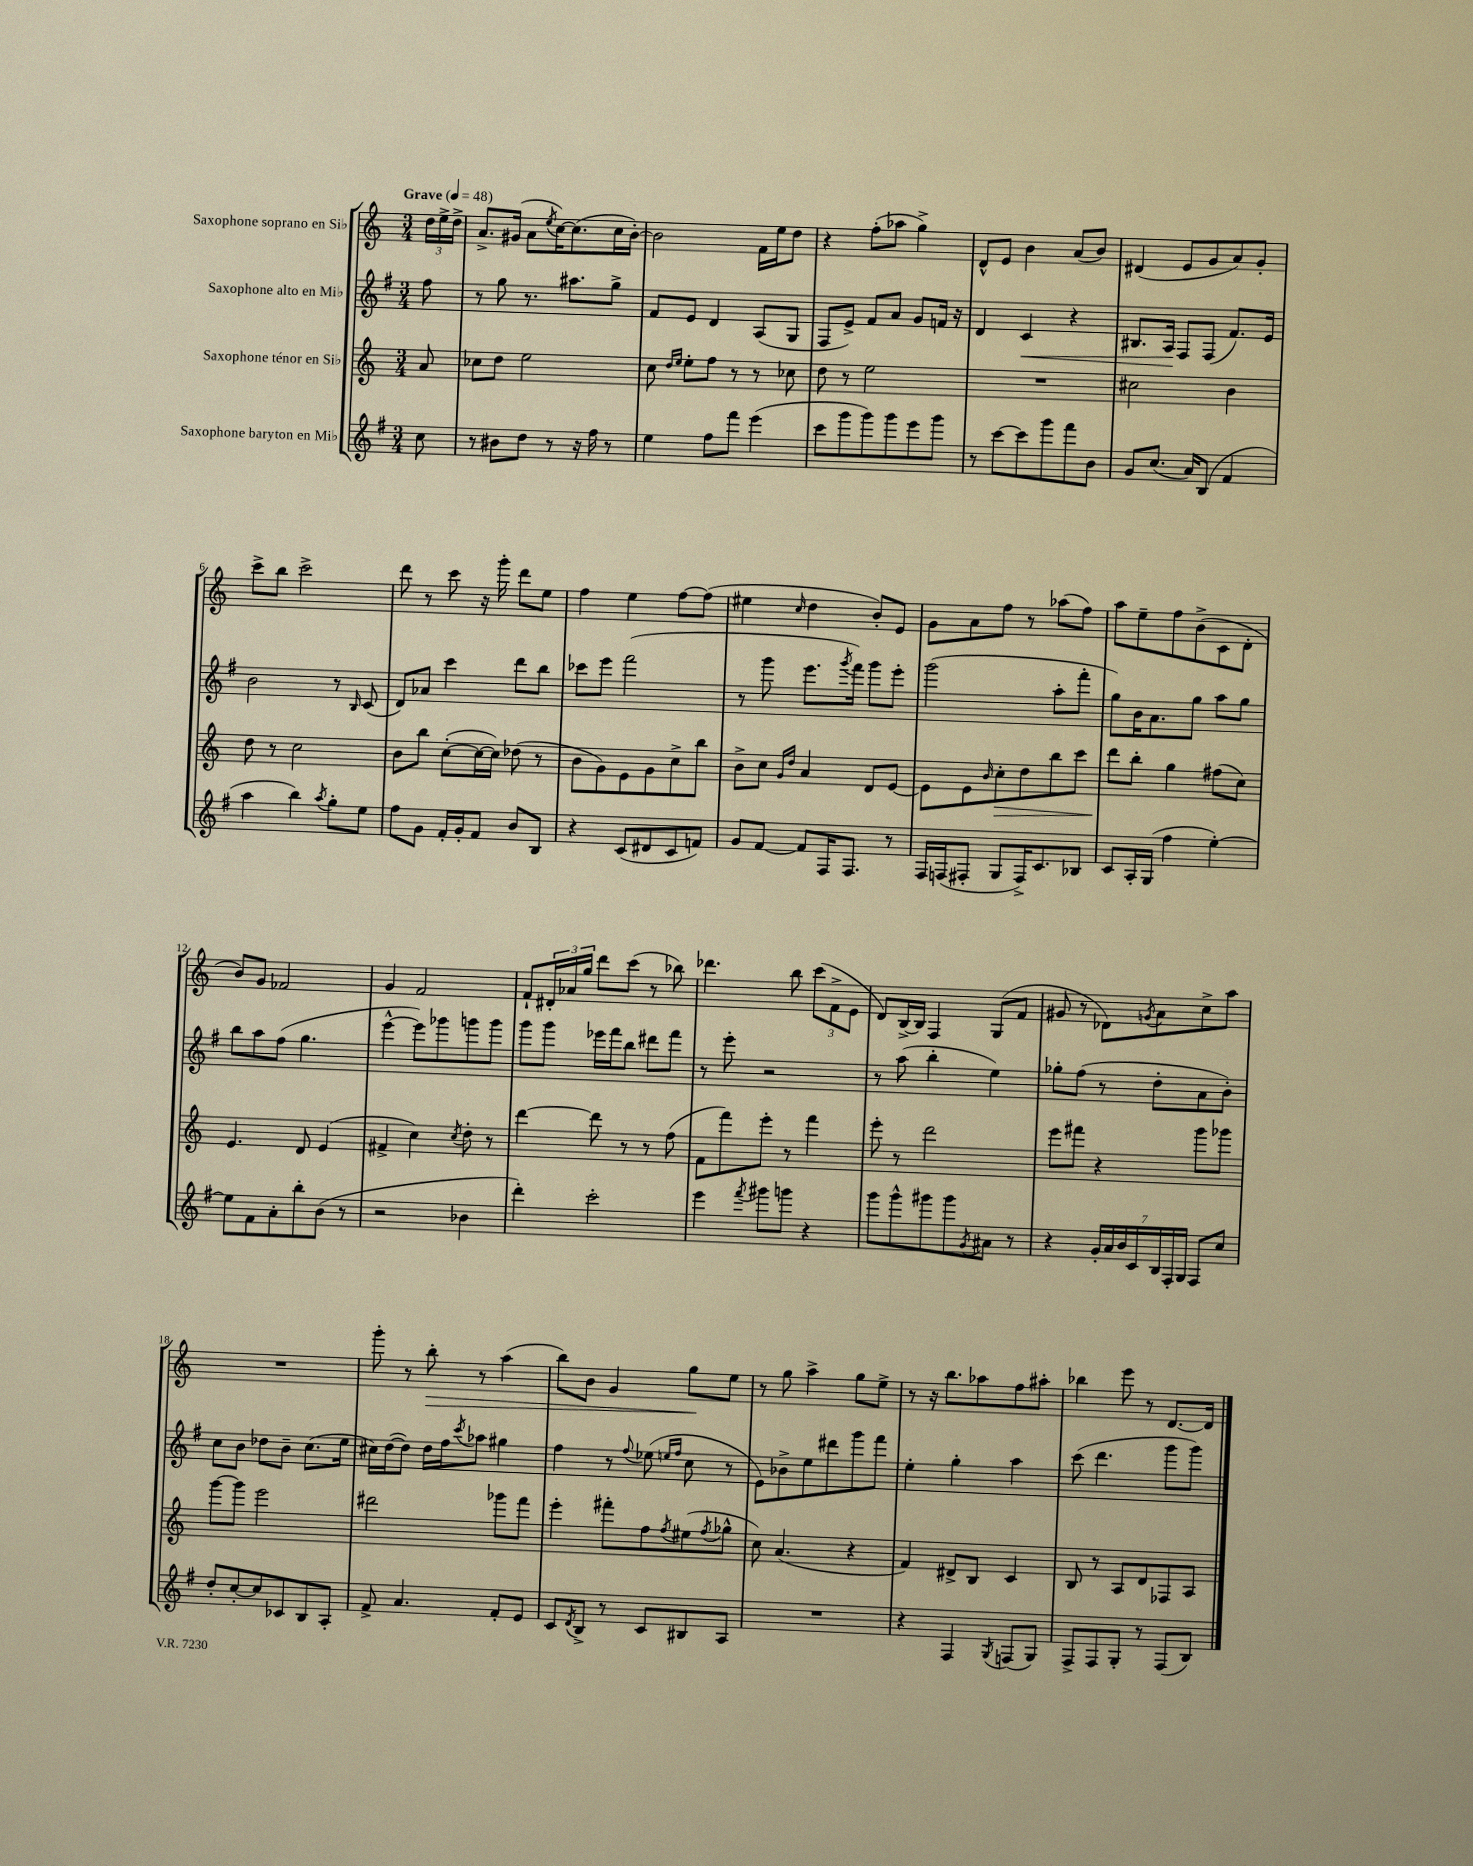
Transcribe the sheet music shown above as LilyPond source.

<<
\new StaffGroup <<
\new Staff = "s0" \with { instrumentName = "Saxophone soprano en Sib" } {
    \clef treble \key c \major \numericTimeSignature \time 3/4 \partial 8 \tempo "Grave" 4 = 48
    \tuplet 3/2 { d''16 e''16-> d''16-> } |
    a'8.-> gis'16( a'8 \acciaccatura { e''8 } c''16~) c''8.( c''16 b'16~-.) |
    b'2 f'16 e''16 d''8 |
    r4 f''8-.( aes''8 g''4->) |
    d'8-^ e'8 b'4 a'8( b'8) |
    dis'4( e'8 g'8 a'8) g'8-. |
    c'''8-> b''8 c'''2-> |
    d'''8 r8 c'''8 r16 g'''16-. d'''8 e''8 |
    f''4 e''4 f''8~ f''8( |
    eis''4 \grace { c''16 } d''4 b'8-.) e'8 |
    g'8 a'8 f''8 r8 aes''8( f''8) |
    a''8 e''8-- f''8 b'8->( c'8 d'8-. |
    b'8) g'8 fes'2 |
    g'4 f'2 |
    f'8-! \tuplet 3/2 { dis'16-. aes'16 g''16 } d'''8 c'''8( r8 bes''8) |
    des'''4. b''8 \tuplet 3/2 { c'''8( f'8-> e'8 } |
    d'8) b16~-> b16 f4 g8( f'8 |
    gis'8 r8 des'8) \acciaccatura { g'8 } a'8 c''8-> a''8 |
    R2. |
    g'''8-. r8 b''8-.\> r8 a''4( |
    b''8) b'8 g'4 g''8\! e''8 |
    r8 g''8 a''4-> g''8 e''8-> |
    r8 r16 b''8. aes''8 f''8 ais''8-. |
    bes''4 e'''8 r8 d'8.~ d'16 \bar "|." |
}
\new Staff = "s1" \with { instrumentName = "Saxophone alto en Mib" } {
    \clef treble \key g \major \numericTimeSignature \time 3/4 \partial 8
    fis''8 |
    r8 g''8 r8. ais''8. g''8-> |
    fis'8 e'8 d'4 a8( g8 |
    fis8 e'8->) fis'8 a'8 g'8 f'16 r16 |
    d'4 c'4\< r4 |
    bis8. a16\! fis8 fis8( fis'8.) e'16 |
    b'2 r8 \grace { b16 } c'8( |
    d'8) aes'8 c'''4 d'''8 b''8 |
    ces'''8 e'''8 fis'''2( |
    r8 g'''8 e'''8. \acciaccatura { g'''8 } fis'''16) g'''8 e'''8-. |
    g'''2( a''8-. fis'''8-. |
    g''8) b'16 a'8. g''8 a''8 g''8 |
    b''8 a''8 fis''8( g''4. |
    e'''4~-^ e'''8) ges'''8 g'''8 g'''8 |
    g'''8 g'''8 ees'''16 fis'''16 b''8 dis'''8 fis'''8 |
    r8 e'''8-. r2 |
    r8 a''8( b''4-. e''4) |
    ges''8-. fis''8( r8 d''8-. a'8 b'8-.) |
    c''8 b'8 des''8 b'8-- c''8.( e''16 |
    cis''16) d''16~( d''8) d''16 fis''16 \acciaccatura { c'''8 } aes''8 gis''4 |
    fis''4 r8 \appoggiatura { fis''8 } ees''8( \grace { e''16 fis''16 } c''8 r8 |
    e'8) bes'8-> e''8 dis'''8 g'''8 fis'''8 |
    e''4-. g''4-. a''4 |
    c'''8( d'''4. g'''8 g'''8) \bar "|." |
}
\new Staff = "s2" \with { instrumentName = "Saxophone ténor en Sib" } {
    \clef treble \key c \major \numericTimeSignature \time 3/4 \partial 8
    a'8 |
    ces''8 d''8 e''2 |
    c''8 \grace { d''16 e''16 } e''8-. f''8 r8 r8 ces''8 |
    d''8 r8 e''2 |
    R2. |
    cis''2 b'4 |
    d''8 r8 c''2 |
    b'8 b''8 c''8~-.( c''16~ c''16) des''8( r8 |
    b'8 g'8) e'8 g'8 c''8-> b''8 |
    b'8-> c''8 \grace { g'16 d''16 } a'4 d'8 e'8~ |
    e'8 e'8 \grace { b'16 } c''8-.\> d''8 b''8 c'''8 |
    d'''8\! b''8-. g''4 fis''8( c''8) |
    e'4. d'8 e'4( |
    fis'4-> c''4) \acciaccatura { c''8 } d''8-. r8 |
    d'''4~ d'''8 r8 r8 f''8( |
    f'8 f'''8) e'''8-. r8 f'''4 |
    e'''8-. r8 d'''2 |
    e'''8 fis'''8 r4 g'''8 ges'''8 |
    g'''8~ g'''8 e'''2 |
    dis'''2 ges'''8 f'''8 |
    e'''4-. fis'''8-. f''8 \acciaccatura { f''8 } eis''8( \acciaccatura { f''8 } ges''8-^ |
    c''8) a'4.( r4 |
    f'4) dis'8-> b8 c'4 |
    b8 r8 a8 d'8 fes8 a8 \bar "|." |
}
\new Staff = "s3" \with { instrumentName = "Saxophone baryton en Mib" } {
    \clef treble \key g \major \numericTimeSignature \time 3/4 \partial 8
    c''8 |
    r8 bis'8 d''8 r8 r16 fis''16 r8 |
    e''4 fis''8 fis'''8 e'''4( |
    c'''8 g'''8 g'''8) g'''8 e'''8 g'''8 |
    r8 c'''8~ c'''8 g'''8 fis'''8 b'8 |
    g'8 c''8.( a'16) b8( fis'4 |
    a''4 b''4) \acciaccatura { a''8 } g''8-. e''8 |
    fis''8 g'8 fis'16-. g'16-. fis'8 b'8 b8 |
    r4 c'8( dis'8 c'8 f'8) |
    g'8 fis'8~ fis'8 fis16 fis8. r8 |
    fis16 f16( fis8-. g8 fis16->) c'8. bes8 |
    c'8 a16-. g16( fis''4 e''4~-.) |
    e''8 fis'8 a'8-. b''8-. b'8( r8 |
    r2 bes'4 |
    d'''4-.) c'''2-. |
    e'''4 \acciaccatura { fis'''8 } gis'''8 g'''8 r4 |
    g'''8 g'''8-^ gis'''8 gis'''8 \acciaccatura { g'8 } ais'8 r8 |
    r4 \tuplet 7/4 { g'16-. a'16 b'16 c'16 b16 fis16-. g16 } fis8 c''8 |
    d''8-. c''8~-. c''8 ces'8 b8 a8-. |
    fis'8-> a'4. fis'8-. e'8 |
    c'8 \acciaccatura { d'8 } b8-> r8 c'8 bis8 a8 |
    R2. |
    r4 fis4 \acciaccatura { g8 } f8( g8) |
    fis8-> fis8 g8-. r8 fis8( b8) \bar "|." |
}
>>
>>
